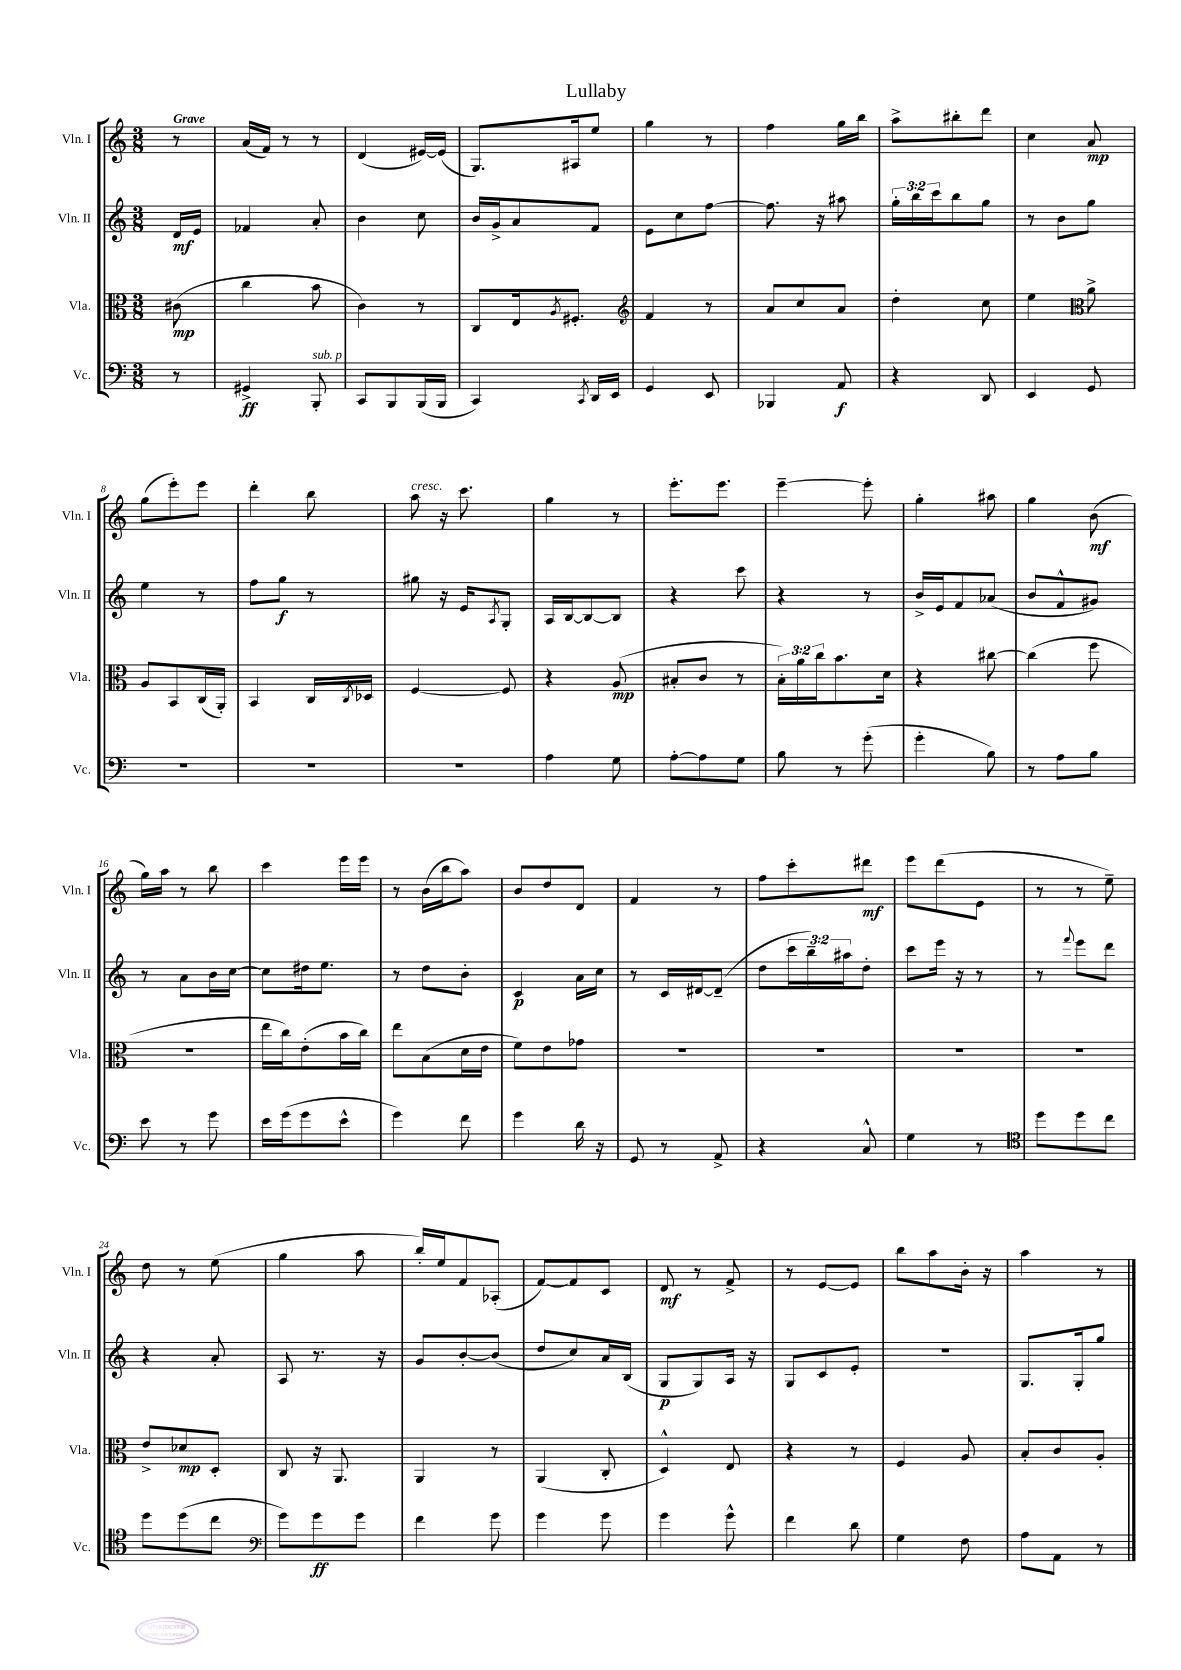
\header { title = "Lullaby" }
<<
\new StaffGroup <<
\new Staff = "s0" \with { instrumentName = "Vln. I" shortInstrumentName = "Vln. I" } {
    \clef treble \key c \major \numericTimeSignature \time 3/8 \partial 8 \tempo "Grave"
    r8 |
    a'16( f'16) r8 r8 |
    d'4( eis'16~) eis'16( |
    g8.) ais16 e''8 |
    g''4 r8 |
    f''4 g''16 b''16 |
    a''8-> bis''8-. d'''8 |
    c''4 a'8\mp |
    g''8( e'''8-.) e'''8 |
    d'''4-. b''8 |
    a''8^\markup { \italic "cresc." } r16 c'''8. |
    g''4 r8 |
    e'''8.-. e'''8. |
    e'''4~-- e'''8-. |
    g''4-. ais''8 |
    g''4 b'8\mf( |
    g''16) a''16 r8 b''8 |
    c'''4 e'''16 e'''16 |
    r8 b'16( b''16 a''8) |
    b'8 d''8 d'8 |
    f'4 r8 |
    f''8 c'''8-. dis'''8\mf |
    e'''8 d'''8( e'8 |
    r8 r8 e''8--) |
    d''8 r8 e''8( |
    g''4 a''8 |
    b''16-.) e''16 f'8 aes8-.( |
    f'8~) f'8 c'8 |
    d'8\mf r8 f'8-> |
    r8 e'8~ e'8 |
    b''8 a''8 b'16-. r16 |
    a''4 r8 \bar "|." |
}
\new Staff = "s1" \with { instrumentName = "Vln. II" shortInstrumentName = "Vln. II" } {
    \clef treble \key c \major \numericTimeSignature \time 3/8 \override Staff.TupletNumber.text = #tuplet-number::calc-fraction-text \partial 8
    d'16\mf e'16 |
    fes'4 a'8-. |
    b'4 c''8 |
    b'16 g'16-> a'8 f'8 |
    e'8 c''8 f''8~ |
    f''8. r16 ais''8 |
    \tuplet 3/2 { g''16-. b''16 c'''16 } b''8 g''8 |
    r8 b'8 g''8 |
    e''4 r8 |
    f''8 g''8\f r8 |
    gis''8 r16 e'16 \acciaccatura { a8 } g8-. |
    a16 b16~ b8~ b8 |
    r4 c'''8 |
    r4 r8 |
    b'16-> e'16 f'8 aes'8( |
    b'8 f'8-^ gis'8) |
    r8 a'8 b'16 c''16~ |
    c''8 dis''16 e''8. |
    r8 d''8 b'8-. |
    c'4\p a'16 c''16 |
    r8 c'16 dis'16~ dis'8--( |
    d''8 \tuplet 3/2 { c'''16 b''16--) ais''16 } d''8-. |
    c'''8 e'''16 r16 r8 |
    r8 \appoggiatura { f'''8 } e'''8 d'''8 |
    r4 a'8-. |
    a8 r8. r16 |
    g'8 b'8~-. b'8( |
    d''8 c''8) a'16 b16( |
    g8\p g8) a16 r16 |
    g8 c'8 e'8-. |
    R4. |
    g8. g16-. g''8 \bar "|." |
}
\new Staff = "s2" \with { instrumentName = "Vla." shortInstrumentName = "Vla." } {
    \clef alto \key c \major \numericTimeSignature \time 3/8 \override Staff.TupletNumber.text = #tuplet-number::calc-fraction-text \partial 8
    cis'8\mp( |
    c''4 b'8 |
    c'4) r8 |
    c8 e16 \acciaccatura { a8 } fis8.-. |
    \clef treble f'4 r8 |
    a'8 c''8 a'8 |
    d''4-. c''8 |
    e''4 \clef alto a'8-> |
    a8 b,8 c16( a,16-.) |
    b,4 c16 \acciaccatura { c8 } des16 |
    f4~ f8 |
    r4 a8\mp( |
    bis8-. c'8 r8 |
    \tuplet 3/2 { b16-.) a'16 c''16 } b'8. d'16 |
    r4 cis''8~ |
    cis''4( f''8 |
    r4. |
    e''16 c''16) e'8-.( b'16 c''16) |
    e''8 b8( d'16 e'16 |
    f'8) e'8 ges'8 |
    R4. |
    R4. |
    R4. |
    R4. |
    e'8-> des'8\mp d8-. |
    c8 r16 a,8. |
    a,4 r8 |
    a,4( c8-. |
    d4-^) e8 |
    r4 r8 |
    f4 a8 |
    b8-. c'8 a8-. \bar "|." |
}
\new Staff = "s3" \with { instrumentName = "Vc." shortInstrumentName = "Vc." } {
    \clef bass \key c \major \numericTimeSignature \time 3/8 \partial 8
    r8 |
    gis,4->\ff b,,8-.^\markup { \italic "sub. p" } |
    c,8 b,,8 b,,16( b,,16 |
    c,4) \acciaccatura { c,8 } d,16 e,16 |
    g,4 e,8 |
    bes,,4 a,8\f |
    r4 d,8 |
    e,4 g,8 |
    R4. |
    R4. |
    R4. |
    a4 g8 |
    a8~-. a8 g8 |
    b8 r8 g'8-.( |
    g'4-. b8) |
    r8 a8 b8 |
    e'8 r8 g'8 |
    e'16 g'16( g'8 e'8-^ |
    g'4) f'8 |
    g'4 d'16 r16 |
    g,8 r8 a,8-> |
    r4 c8-^ |
    g4 r8 |
    \clef tenor d''8 d''8 c''8 |
    d''8 d''8( c''8 |
    \clef bass g'8) g'8\ff g'8 |
    f'4 g'8 |
    g'4 g'8 |
    g'4 g'8-^ |
    f'4 d'8 |
    g4 f8 |
    a8 a,8 r8 \bar "|." |
}
>>
>>
